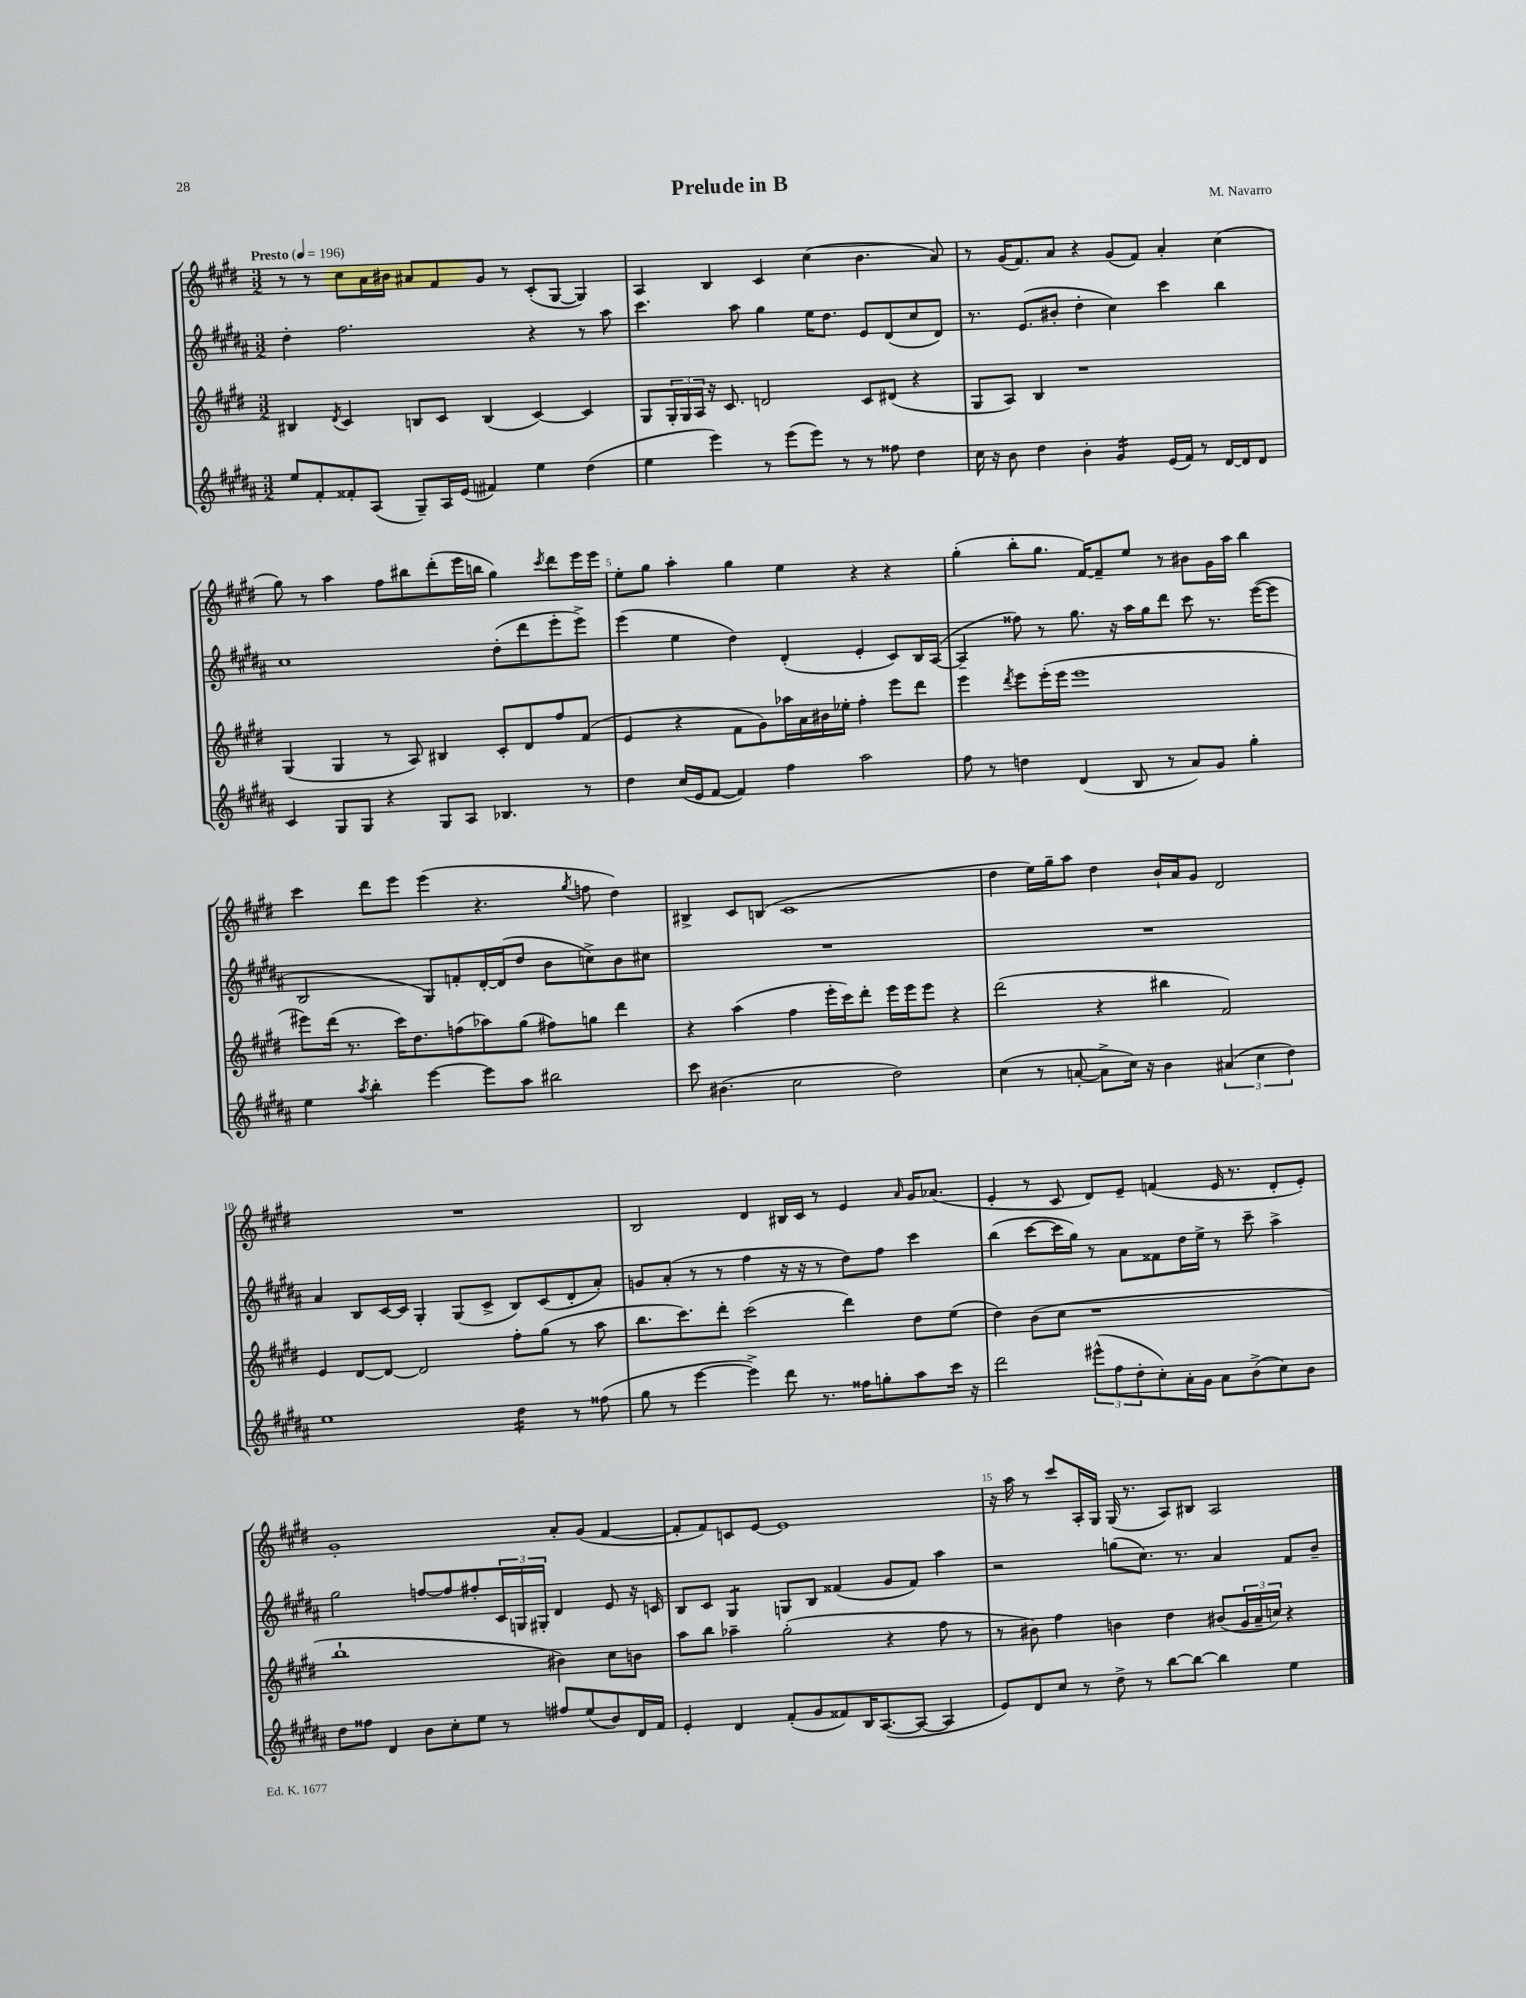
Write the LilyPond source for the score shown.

\header { title = "Prelude in B" composer = "M. Navarro" }
<<
\new StaffGroup <<
\new Staff = "s0" {
    \clef treble \key e \major \numericTimeSignature \time 3/2 \tempo "Presto" 4 = 196
    r8 r8 cis''8 a'16 bis'16 ais'8 fis'8 gis'8 r8 cis'8-.( gis8~ gis4) |
    a4 b4 cis'4 cis''4( b'4. a'8) |
    r8 gis'16( fis'8.) a'8 r4 gis'8( fis'8) a'4-. cis''4( |
    gis''8) r8 a''4 fis''8 bis''8 dis'''8-.( e'''16 b''16 gis''4) \acciaccatura { cis'''8 } dis'''8 e'''16 e'''16 |
    e''8-. gis''8 a''4-. gis''4 e''4 r4 r4 |
    gis''4-.( b''8-. gis''8. fis'16~) fis'8-- e''8 r8 bis'8 gis'16 a''16 b''4 |
    cis'''4 dis'''8 e'''8 e'''4( r4. \acciaccatura { gis''8 } f''8 dis''4) |
    bis4-> cis'8 b8( cis'1 |
    dis''4 e''16) gis''16-- a''8 dis''4 b'16-! a'16 gis'8 dis'2 |
    R1. |
    b2 dis'4 bis16 cis'16 r8 e'4 \grace { a'16 } gis'16 aes'8.( |
    e'4-. r8 cis'8 dis'8) e'8-- f'4( e'16 r8. dis'8-. e'8-.) |
    gis'1-. a'8-. gis'8( fis'4~ |
    fis'8-. fis'8) c'8 e'8~ e'1 |
    r16 a''16 r8 cis'''8 a16-. gis16 gis16( r8. a8) bis8 a2 \bar "|." |
}
\new Staff = "s1" {
    \clef treble \key b \major \numericTimeSignature \time 3/2
    dis''4-. fis''2. r4 r8 ais''8 |
    cis'''4. ais''8 gis''4 e''16 dis''8. e'8 dis'8( cis''8 dis'8) |
    r8. e'8.( bis'8-. dis''4-. cis''4) cis'''4 b''4 |
    cis''1 dis''8-.( dis'''8 e'''8-. e'''8->) |
    e'''4( e''4 dis''4) dis'4-.( e'4-. cis'8) b16 ais16~( |
    ais4-- fisis''8) r8 gis''8. r16 ais''16 gis''16 dis'''8 cis'''8 r8. e'''16~( e'''8 |
    b2 gis8) f'8-. dis'16~-. dis'16( dis''8 b'8 c''8->) b'8 cis''8 |
    R1. |
    R1. |
    ais'4 b8 cis'16~ cis'16 gis4-. gis8( cis'8-> b8) cis'8( dis'8-. ais'8-.) |
    g'8 ais'8-.( r8 r8 fis''4 r16 r16 r8 dis''8) fis''8 cis'''4 |
    b''4( cis'''8~ cis'''16 gis''16) r8 ais'8 fisis'8 dis''16 e''16-> r8 cis'''8-- ais''4-> |
    gis''2 f''8~ f''8 fis''8-. \tuplet 3/2 { cis'16 g16 gis16-. } dis'4 e'8 r16 c'16 |
    b8 cis'8 gis4:8 g8 b8 fisis'4( gis'8 fisis'8) ais''4 |
    r2 g''8( cis''8.) r8. ais'4 fis'8 b'8-- \bar "|." |
}
\new Staff = "s2" {
    \clef treble \key e \major \numericTimeSignature \time 3/2
    bis4 \acciaccatura { dis'8 } cis'4 b8 cis'8 b4( cis'4~) cis'4 |
    gis8 \tuplet 3/2 { gis16-. gis16 a16 } r16 cis'8. d'2 cis'8 dis'8( r4 |
    gis8 a8) b4 r1 |
    gis4( gis4 r8 a8) bis4 cis'8-. dis'8 fis''8 fis'8( |
    e'4 r4 fis'8 gis'8) aes''16 a'16 bis'16 ees''16-. fis''4-. e'''8 dis'''8 |
    e'''4 \acciaccatura { dis'''8 } e'''8 e'''16-.( e'''16 e'''1 |
    eis'''8) dis'''16( r8. cis'''16) dis''8. f''8( aes''8) gis''8( fis''8) g''8 dis'''4 |
    r4 a''4( fis''4 e'''16-. cis'''16) dis'''8-. e'''16 e'''16 e'''8 r4 |
    dis'''2( r4 bis''4 fis'2) |
    e'4 dis'8~ dis'8~ dis'2 fis''8-. gis''8( r8 a''8 |
    b''8. cis'''8.) dis'''8-. cis'''2( dis'''4) dis''8 e''8( |
    dis''4) b'8( cis''8 r1 |
    b''1-! bis'4) cis''8 b'8 |
    a''8 b''8 aes''4-- gis''2-.( r4 fis''8 r8 |
    r8 bis'8) fis''4 b'4 dis''4 bis'8( \tuplet 3/2 { gis'16 a'16-- c''16) } r4 \bar "|." |
}
\new Staff = "s3" {
    \clef treble \key b \major \numericTimeSignature \time 3/2
    e''8 fis'8-. fisis'8-. ais8( gis8--) ais16 e'16( fis'4) e''4 dis''4( |
    e''4 e'''4) r8 e'''8( e'''8) r8 r8 fisis''8 dis''4 |
    cis''16 r16 b'8 dis''4 b'4-. gis'4:16 e'16( fis'16) r8 dis'16~ dis'16 dis'8 |
    cis'4 gis8 gis8 r4 gis8 ais8 bes4. r8 |
    dis''4 cis''16( e'16 fis'8~ fis'4) fis''4 ais''2 |
    fis''8 r8 d''4 dis'4( b8 r8 ais'8) gis'8 gis''4-. |
    e''4 \acciaccatura { ais''8 } b''4-. e'''4~ e'''8 ais''8 bis''2 |
    cis'''8 bis'4.( cis''2 dis''2) |
    cis''4( r8 a'8~-. a'8-> cis''16) r16 b'4 \tuplet 3/2 { ais'4( cis''4 dis''4) } |
    e''1 dis''4:16 r8 fisis''8( |
    gis''8 r8 e'''4~ e'''4->) dis'''8 r8. fisis''16 g''8-. ais''8 cis'''16 r16 |
    dis'''2 \tuplet 3/2 { eis'''8-^( fis''8 dis''8-. } cis''8-.) ais'16-. gis'16 ais'8 b'8->( cis''8) b'8 |
    dis''8 fisis''8 dis'4 b'8 cis''8-. e''8 r8 fis''8 e''8( b'8) dis'16 fis'16 |
    e'4-. dis'4 fis'8-.( gis'8 fisis'8) b16 ais8.~( ais8~ ais4 |
    e'8) dis'8 cis''8 r8 dis''8-> r8 b''8~ b''8~ b''4 e''4 \bar "|." |
}
>>
>>
\layout { \context { \Score \override BarNumber.break-visibility = ##(#f #t #t) barNumberVisibility = #(every-nth-bar-number-visible 5) } }
